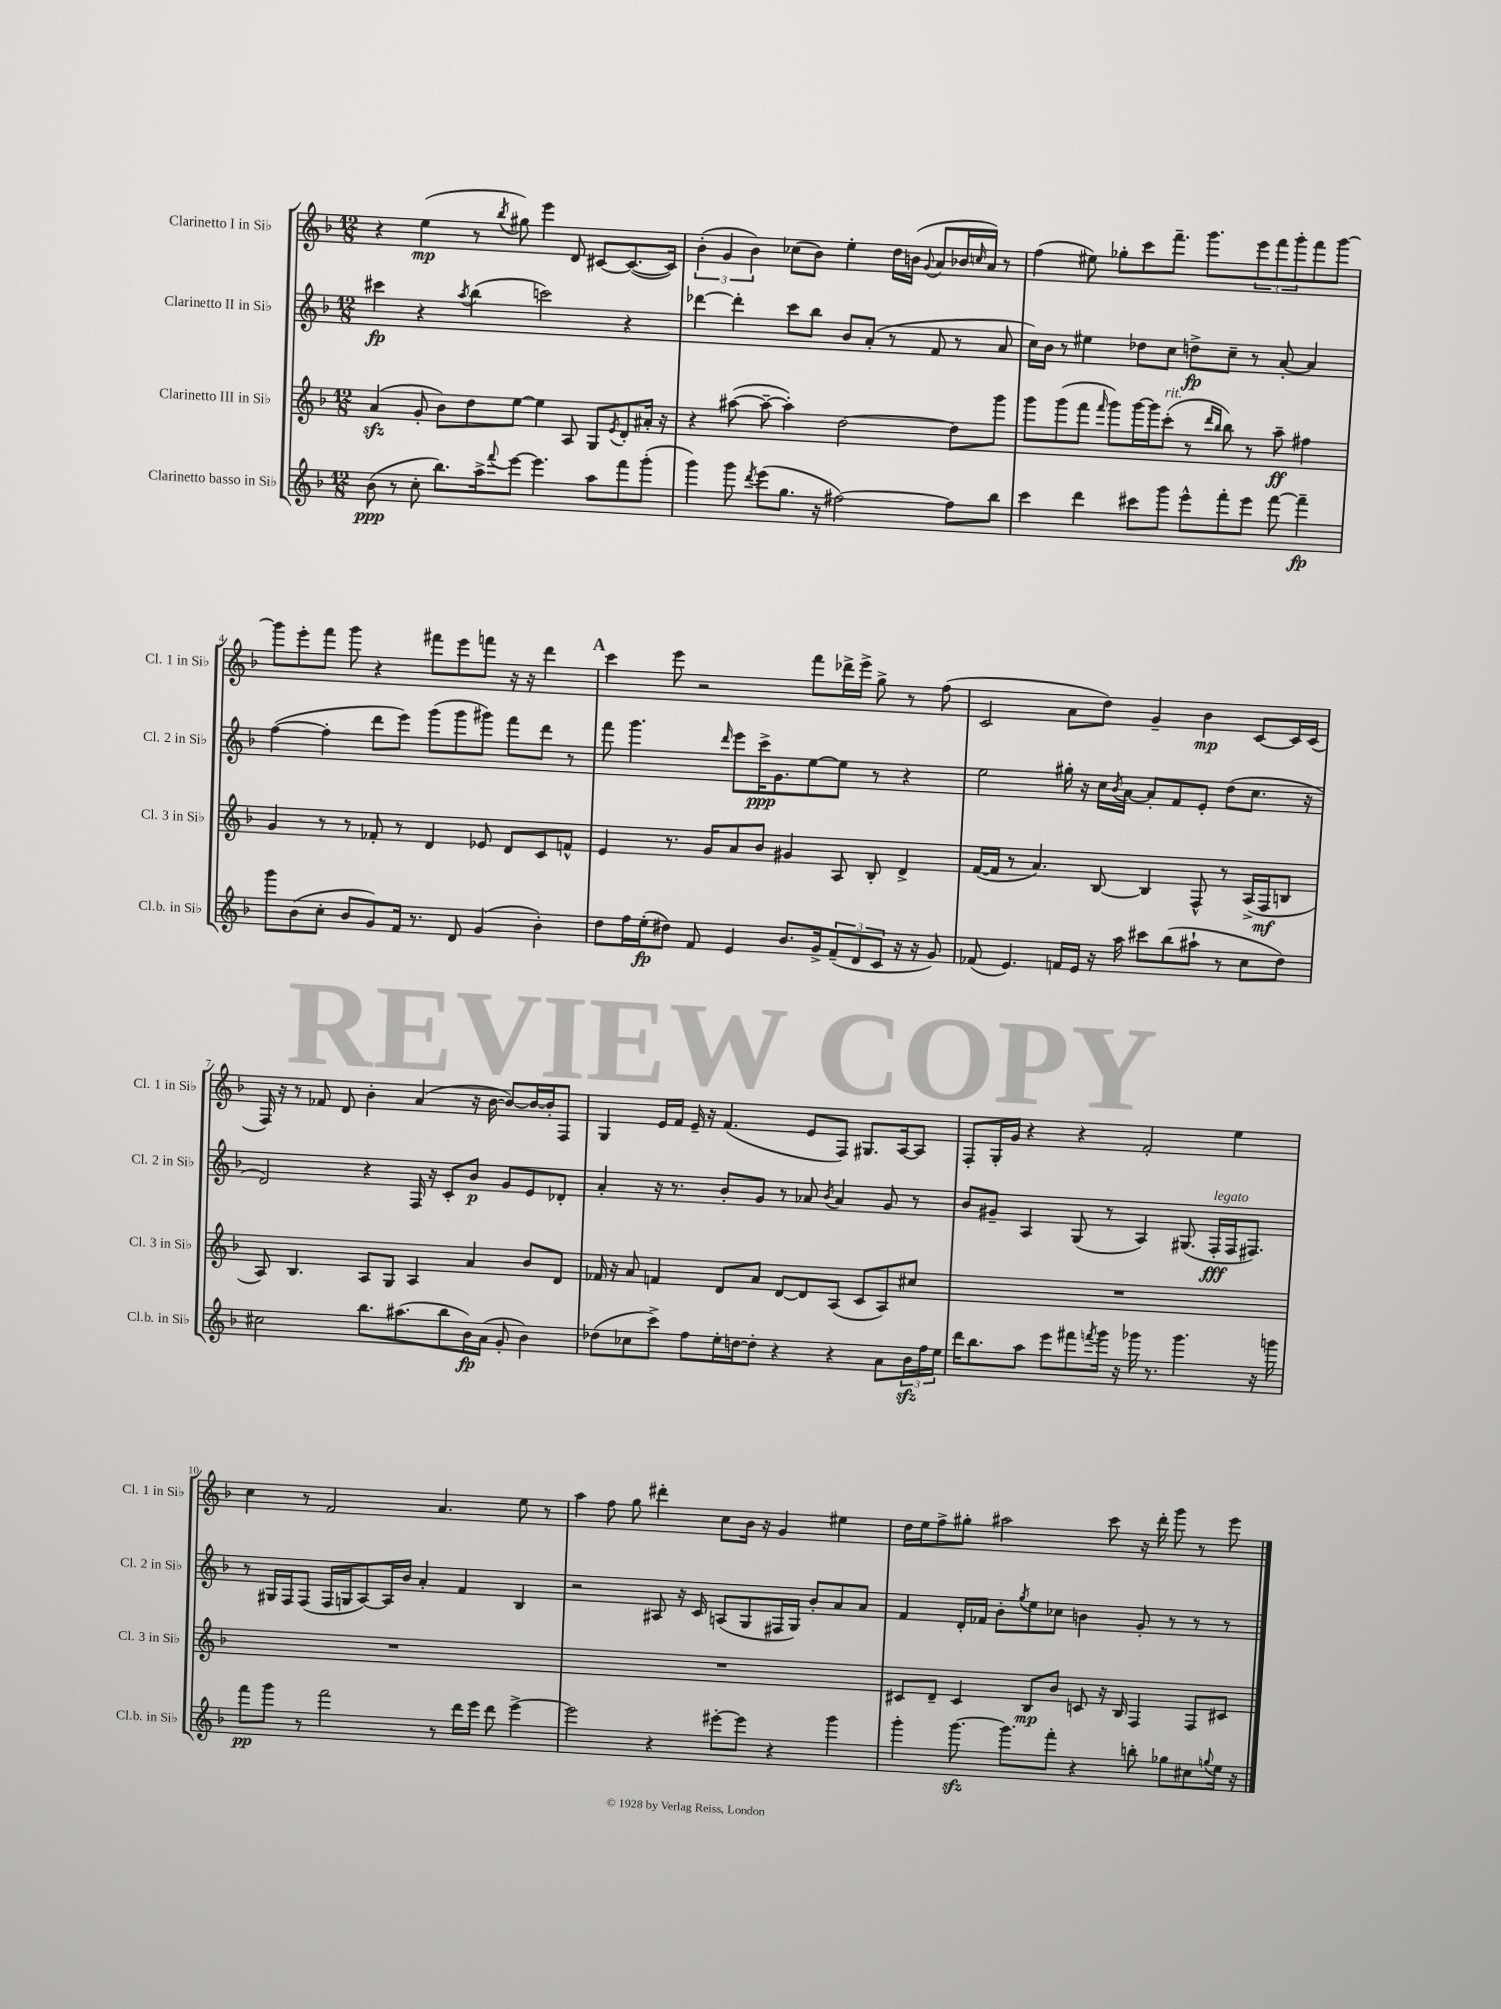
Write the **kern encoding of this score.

**kern	**dynam	**kern	**dynam	**kern	**dynam	**kern	**dynam
*part4	*part4	*part3	*part3	*part2	*part2	*part1	*part1
*staff4	*staff4	*staff3	*staff3	*staff2	*staff2	*staff1	*staff1
*I"Clarinetto basso in Si♭	*	*I"Clarinetto III in Si♭	*	*I"Clarinetto II in Si♭	*	*I"Clarinetto I in Si♭	*
*I'Cl.b. in Si♭	*	*I'Cl. 3 in Si♭	*	*I'Cl. 2 in Si♭	*	*I'Cl. 1 in Si♭	*
*clefG2	*	*clefG2	*	*clefG2	*	*clefG2	*
*k[b-]	*	*k[b-]	*	*k[b-]	*	*k[b-]	*
*M12/8	*	*M12/8	*	*M12/8	*	*M12/8	*
=1	=1	=1	=1	=1	=1	=1	=1
(8b-\	ppp	(4azz/	.	4ccc#X\	fp	4r	.
8r	.	.	.	.	.	.	.
8cc'\	.	8g'/	.	4r	.	(4ee\	mp
8.bb-\L)	.	8b-\L)	.	.	.	.	.
.	.	.	.	8qaa/	.	.	.
.	.	8dd\	.	(4bb-\	.	8r	.
16aa^\k	.	.	.	.	.	.	.
8qqfff/	.	.	.	.	.	8qbb-/	.
[8eee\J	.	[8ee\J	.	.	.	8gg#X\)	.
4.eee\]	.	4ee\]	.	2cccn\)	.	4eee\	.
.	.	8A/	.	.	.	8d/	.
8aa\L	.	8G/L	.	.	.	[8c#X/L	.
.	.	8qe/	.	.	.	.	.
8fff\	.	8d'/	.	4r	.	(8.c#/_	.
(8ggg'\J	.	16a#X'/Jk	.	.	.	.	.
.	.	16r	.	.	.	16c#/Jk])	.
=2	=2	=2	=2	=2	=2	=2	=2
4ggg\)	.	4r	.	[4ddd-X\	.	(6b-'\	.
.	.	.	.	.	.	6g/	.
8ggg\	.	([8aa#X\	.	4ddd-'\]	.	.	.
.	.	.	.	.	.	6b-\)	.
8qddd/	.	.	.	.	.	.	.
(8eee\L	.	8aa#~\_	.	.	.	.	.
8.gg\J	.	4aa#'\])	.	8ccc\L	.	(8cc-X\L	.
.	.	.	.	8bb-\J	.	8b-\J)	.
16r	.	.	.	.	.	.	.
[2ff#X\)	.	[2dd\	.	8b-/L	.	4ee'\	.
.	.	.	.	(8a'/J	.	.	.
.	.	.	.	8r	.	16dd\LL	.
.	.	.	.	.	.	(16bn\JJ	.
.	.	.	.	.	.	8qqg/	.
.	.	.	.	8f/	.	8a/L	.
8ff#\L]	.	8dd\L]	.	8r	.	16b-X/L	.
.	.	.	.	.	.	16qqccn/	.
.	.	.	.	.	.	16a/JJ)	.
8bb-\J	.	8ggg\J	.	8a/	.	8r	.
=3	=3	=3	=3	=3	=3	=3	=3
4ccc\	.	8ggg\L	.	16cc\LL)	.	(4ff\	.
.	.	.	.	16b-\JJ	.	.	.
.	.	(8ggg\	.	8r	.	.	.
4ddd\	.	8fff\J	.	4ee#X\	.	8ee#X\)	.
.	.	16qqfff/	.	.	.	.	.
.	.	8ggg\L)	.	.	.	8gg-X'\L	.
8ccc#X\L	.	[16ggg\L	.	8dd-X\L	.	8ccc\	.
.	.	16ggg\J]	.	.	.	.	.
!	!	!LO:TX:a:i:t=rit.	!	!	!	!	!
8ggg\J	.	(8ccc'\J	.	8cc\J	.	8.fff~\J	.
8eee^^\L	.	8r	.	8ddn^\L	fp	.	.
.	.	.	.	.	.	8.ggg\L	.
.	.	16qqddd/LL	.	.	.	.	.
.	.	16qqbb-/JJ	.	.	.	.	.
8fff'\	.	8bb-\)	.	8cc~\J	.	.	.
8eee\J	.	8r	.	8r	.	12eee\	.
.	.	.	.	.	.	12fff\	.
[8fff\	.	8aa~\	ff	[8a'/	.	.	.
.	.	.	.	.	.	12ggg'\	.
4fff~\]	fp	4ff#X\	.	4a/]	.	8fff\	.
.	.	.	.	.	.	[8ggg\J	.
!!LO:LB:g=z
=4	=4	=4	=4	=4	=4	=4	=4
8ggg\L	.	4g/	.	([4ff\	.	8ggg\L]	.
(8b-\	.	.	.	.	.	8eee'\	.
8cc'\J	.	8r	.	4ff'\]	.	8fff\J	.
8b-/L	.	8r	.	.	.	8ggg\	.
8g/)	.	8f-X'/	.	8ddd\L	.	4r	.
16f/Jk	.	8r	.	8eee\J)	.	.	.
8.r	.	.	.	.	.	.	.
.	.	4d/	.	(8ggg\L	.	8fff#X\L	.
8d/	.	.	.	8ggg\	.	8eee\	.
(4g/	.	8e-X/	.	8ggg#X\J)	.	8fffn\J	.
.	.	8d/L	.	8fff\L	.	16r	.
.	.	.	.	.	.	16r	.
4b-'\)	.	8c/	.	8ddd\J	.	4ddd\	.
.	.	8fn^^/J	.	8r	.	.	.
!!LO:REH:place=s1:t=A
=5	=5	=5	=5	=5	=5	=5	=5
8dd\L	.	4e/	.	8fff\	.	4ccc\	.
16ff\L	.	.	.	4.ggg\	.	.	.
(16ee'\J	fp	.	.	.	.	.	.
8dd#X\J)	.	8.r	.	.	.	8eee\	.
8f/	.	.	.	.	.	2r	.
.	.	16g/KL	.	.	.	.	.
.	.	.	.	16qqddd/	.	.	.
4e/	.	8a/	.	8eee\L	.	.	.
.	.	8b-/J	.	16ccc^\K	ppp	.	.
.	.	.	.	8.g\	.	.	.
8.b-/L	.	4g#X/	.	.	.	.	.
.	.	.	.	[8ee\	.	8fff\L	.
16g^/k	.	.	.	.	.	.	.
(12f~/	.	8A/	.	8ee\J]	.	16ddd-X^\L	.
.	.	.	.	.	.	16eee^\JJ	.
12d/	.	.	.	.	.	.	.
.	.	8B-'/	.	8r	.	8gg^\	.
12c/J	.	.	.	.	.	.	.
16r	.	4d^/	.	4r	.	8r	.
16r	.	.	.	.	.	.	.
8g/)	.	.	.	.	.	(8ff\	.
=6	=6	=6	=6	=6	=6	=6	=6
(8f-X/	.	([16f/LL	.	2ee\	.	2c/	.
.	.	16f/JJ]	.	.	.	.	.
4.e/)	.	8r	.	.	.	.	.
.	.	4.a/)	.	.	.	.	.
16fn/LL	.	.	.	16gg#X'\	.	8a\L	.
16e/JJ	.	.	.	16r	.	.	.
16r	.	[8B-/	.	16cc\LL	.	8dd\J)	.
.	.	.	.	8qb-/	.	.	.
16aa\	.	.	.	[16a\JJ	.	.	.
8ccc#X\L	.	4B-/]	.	8a'/L]	.	4g~/	.
(8bb-\	.	.	.	8f/	.	.	.
8aa#X`\J	.	8F^^/	.	8e'/J	.	4b-\	mp
8r	.	8r	.	(8dd\L	.	.	.
8cc\L	.	(16A^/LL	.	8.cc\J	.	[8c/L	.
.	.	16F/J	mf	.	.	.	.
8dd\J)	.	8Bn/J	.	.	.	16c/L]	.
.	.	.	.	16r	.	(16c/JJ	.
!!LO:LB:g=z
=7	=7	=7	=7	=7	=7	=7	=7
2cc#X\	.	8A/)	.	2d/)	.	16F/)	.
.	.	.	.	.	.	16r	.
.	.	4.B-/	.	.	.	8r	.
.	.	.	.	.	.	8f-X/	.
.	.	.	.	.	.	8d/	.
8.bb-\L	.	8A/L	.	4r	.	4b-'\	.
.	.	8G/J	.	.	.	.	.
(8.aa#X\	.	.	.	.	.	.	.
.	.	4A/	.	16F/	.	(4a/	.
.	.	.	.	16r	.	.	.
8bb-\	.	.	.	8c'/L	.	.	.
16b-\L)	fp	4a/	.	8b-/J	p	16r	.
(16a\JJ	.	.	.	.	.	[16b-\	.
8g'/	.	.	.	8g/L	.	8b-/L_)	.
4b-\)	.	8b-/L	.	8e/	.	16b-/L_	.
.	.	.	.	.	.	16b-'/J]	.
.	.	8d/J	.	8d-X'/J	.	8F/J	.
=8	=8	=8	=8	=8	=8	=8	=8
(8dd-X\L	.	16f-X/	.	4a'/	.	4G/	.
.	.	16r	.	.	.	.	.
8cc-X\	.	8a/	.	.	.	.	.
8ccc^\J)	.	4fn/	.	16r	.	16e/LL	.
.	.	.	.	8.r	.	16f/JJ	.
8ff\L	.	.	.	.	.	16e~/	.
.	.	.	.	.	.	16r	.
16ee'\L	.	8d/L	.	8b-'/L	.	(4.f/	.
[16ddn\J	.	.	.	.	.	.	.
8dd'\J]	.	8a/J	.	8g/J	.	.	.
4r	.	[8d/L	.	8r	.	.	.
.	.	8d/]	.	8a-X/	.	8e/L	.
.	.	.	.	8qb-/	.	.	.
4r	.	(8A/J	.	4a-/	.	8F/J)	.
.	.	8c/L	.	.	.	8.G#X/L	.
8a\L	.	8A/)	.	8g/	.	.	.
.	.	.	.	.	.	[16A/k	.
24b-zz\L	.	8cc#X/J	.	8r	.	8A/J]	.
24ff\	.	.	.	.	.	.	.
24ee\JJ	.	.	.	.	.	.	.
=9	=9	=9	=9	=9	=9	=9	=9
16ddd\KL	.	1.r	.	8b-/L	.	8F'/L	.
8.bb-\	.	.	.	.	.	.	.
.	.	.	.	8g#X~/J	.	16G'/L	.
.	.	.	.	.	.	16g/JJ	.
8aa\J	.	.	.	4A/	.	4r	.
8eee\L	.	.	.	.	.	.	.
8fff#X\	.	.	.	(8G/	.	4r	.
8qfffn/	.	.	.	.	.	.	.
16ggg\Jk	.	.	.	8r	.	.	.
16r	.	.	.	.	.	.	.
16ggg-X\	.	.	.	4A/)	.	2f'/	.
8.r	.	.	.	.	.	.	.
4.ggg-\	.	.	.	(8.G#X/	.	.	.
!	!	!	!	!LO:TX:a:i:t=legato	!	!	!
.	.	.	.	16F'/LL	fff	.	.
.	.	.	.	16F/J	.	4ee\	.
.	.	.	.	8.F#X/J)	.	.	.
16r	.	.	.	.	.	.	.
16gggn\	.	.	.	.	.	.	.
!!LO:LB:g=z
=10	=10	=10	=10	=10	=10	=10	=10
8fff\L	pp	1.r	.	8r	.	4cc\	.
8ggg\J	.	.	.	16G#X/LL	.	.	.
.	.	.	.	16F/J	.	.	.
8r	.	.	.	(8F/J	.	8r	.
2fff\	.	.	.	16F/LL	.	2f/	.
.	.	.	.	16Gn/J	.	.	.
.	.	.	.	[8A/)	.	.	.
.	.	.	.	16A/L]	.	.	.
.	.	.	.	16b-/JJ	.	.	.
.	.	.	.	4a'/	.	.	.
8r	.	.	.	.	.	4.a/	.
16ddd\LL	.	.	.	4f/	.	.	.
16eee\JJ	.	.	.	.	.	.	.
8ddd\	.	.	.	.	.	.	.
[4eee^\	.	.	.	4B-/	.	8ee\	.
.	.	.	.	.	.	8r	.
=11	=11	=11	=11	=11	=11	=11	=11
2eee\]	.	1.r	.	2r	.	4aa\	.
.	.	.	.	.	.	8ff\	.
.	.	.	.	.	.	8gg\	.
4r	.	.	.	8A#X/	.	4ddd#X'\	.
.	.	.	.	16r	.	.	.
.	.	.	.	16c/	.	.	.
[8eee#X'\L	.	.	.	(8An/L	.	8cc\L	.
8eee#\J]	.	.	.	8G/	.	16b-\Jk	.
.	.	.	.	.	.	16r	.
4r	.	.	.	16F#X/L	.	4g/	.
.	.	.	.	16G/JJ)	.	.	.
.	.	.	.	8b-'/L	.	.	.
4ggg\	.	.	.	8a/	.	4ee#X\	.
.	.	.	.	8a/J	.	.	.
=12	=12	=12	=12	=12	=12	=12	=12
4ggg'\	.	8c#X/L	.	4f/	.	16dd\LL	.
.	.	.	.	.	.	16ee\J	.
.	.	8d~/J	.	.	.	8ff^\	.
[8.gggzz\	.	4c#/	.	16d'/LL	.	8gg#X'\J	.
.	.	.	.	16f-X/JJ	.	.	.
.	.	.	.	8b-'\L	.	2aa#X\	.
8.ggg\L]	.	.	.	.	.	.	.
.	.	.	.	8qgg/	.	.	.
.	.	8B-/L	mp	8ee\	.	.	.
8fff'\J	.	8b-/J	.	8cc-X\J	.	.	.
4r	.	8cn/	.	4bn\	.	.	.
.	.	16r	.	.	.	8ccc\	.
.	.	16B-/	.	.	.	.	.
8bbn'\	.	4F/	.	8g'/	.	16r	.
.	.	.	.	.	.	16ddd'\	.
8gg-X\L	.	.	.	8r	.	8ggg\	.
8cc#X\	.	8F/L	.	8r	.	8r	.
8qqggn/	.	.	.	.	.	.	.
16ee\Jk	.	8c#X/J	.	8r	.	8eee\	.
16r	.	.	.	.	.	.	.
==	==	==	==	==	==	==	==
*-	*-	*-	*-	*-	*-	*-	*-
